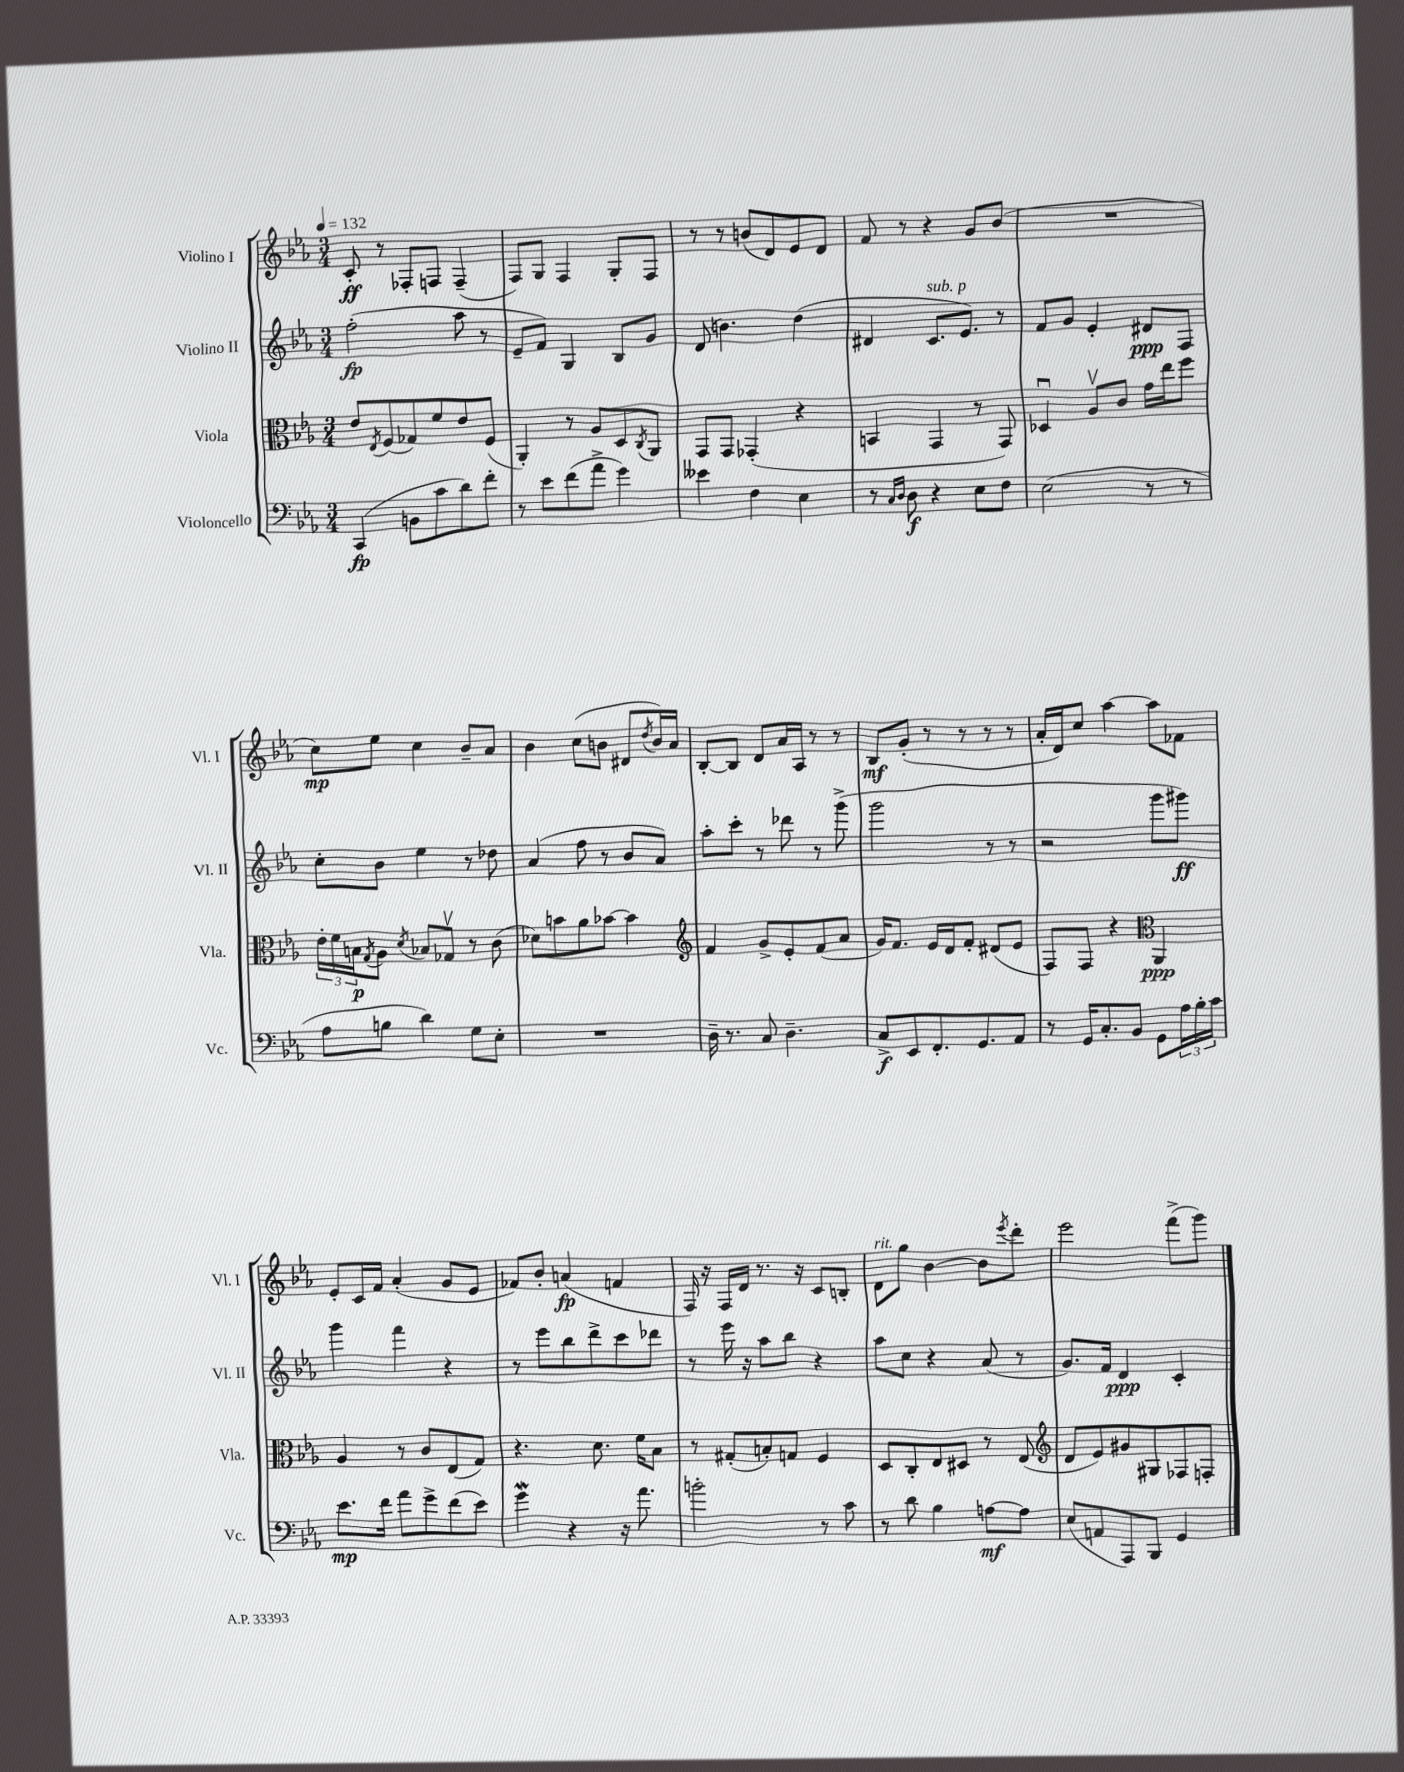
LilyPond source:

<<
\new StaffGroup <<
\new Staff = "s0" \with { instrumentName = "Violino I" shortInstrumentName = "Vl. I" } {
    \clef treble \key ees \major \numericTimeSignature \time 3/4 \tempo 4 = 132
    c'8-.\ff r8 fes8-. f8 f4--( |
    f8) g8 f4 g8-. f8 |
    r8 r8 b'8( d'8) ees'8 d'8 |
    f'8 r8 r4 g'8 bes'8( |
    R2. |
    c''8\mp) ees''8 c''4 bes'8-- aes'8 |
    bes'4 c''8( b'8 dis'8 \acciaccatura { d''8 } b'16) aes'16 |
    bes8~-. bes8 d'8 aes'16 aes16 r8 r8 |
    bes8\mf g'8-.( r8 r8 r8 r8 |
    aes'16-. d'16) c''8 aes''4~ aes''8 fes'8 |
    ees'8-. c'16 f'16 aes'4-.( g'8 ees'8 |
    fes'8) bes'8-. a'4\fp( f'4 |
    f16) r16 f16 d'16 r8. r16 c'8 b8-. |
    d'8^\markup { \italic "rit." } g''8 bes'4~ bes'8 \acciaccatura { ees'''8 } d'''8-. |
    ees'''2 f'''8->( g'''8) \bar "|." |
}
\new Staff = "s1" \with { instrumentName = "Violino II" shortInstrumentName = "Vl. II" } {
    \clef treble \key ees \major \numericTimeSignature \time 3/4
    f''2-.\fp( aes''8 r8 |
    ees'8-- f'8) g4 bes8 g'8 |
    d'8( b'4.) d''4( |
    dis'4 c'8.^\markup { \italic "sub. p" } ees'8.) r8 |
    f'8 g'8 ees'4-. dis'8\ppp f8 |
    c''8-. bes'8 ees''4 r8 des''8 |
    aes'4( f''8 r8 bes'8 aes'8) |
    aes''8-. c'''8-. r8 des'''8 r8 g'''8->( |
    g'''2 r8 r8 |
    r2 g'''8 gis'''8\ff) |
    g'''4 f'''4 r4 |
    r8 ees'''8 bes''8 d'''8-> c'''8 des'''8 |
    r8 ees'''16 r16 aes''8 bes''8 r4 |
    aes''8 c''8 r4 aes'8( r8 |
    g'8.) f'16 d'4\ppp c'4-. \bar "|." |
}
\new Staff = "s2" \with { instrumentName = "Viola" shortInstrumentName = "Vla." } {
    \clef alto \key ees \major \numericTimeSignature \time 3/4
    ees'8 \acciaccatura { ees8 } f8( ges8) f'8 ees'8 f8( |
    aes,4-.) r8 aes8 d8 \acciaccatura { c8 } aes,8 |
    g,8 g,8 ges,4-.( r4 |
    b,4 g,4 r8 g,8) |
    des4\downbow aes8\upbow c'8 g'16 ees''16 f''8 |
    \tuplet 3/2 { ees'16-. f'16 b16\p } \acciaccatura { g8 } aes8 \acciaccatura { d'8 } bes8 ges8\upbow r8 c'8( |
    des'8) b'8 aes'8 bes'8~ bes'4 |
    \clef treble f'4 g'8-> ees'8-. f'8( aes'8 |
    g'16) f'8. ees'16 d'16 f'8-. dis'8( ees'8 |
    f8) f8 r4 \clef alto aes,4\ppp |
    aes4 r8 c'8 ees8( g8) |
    r4. d'8. f'16 bes8 |
    r8 gis8-.( b8-.) g8 f4 |
    d8 c8-. ees8 dis8 r8 ees8( |
    \clef treble d'8 ees'8) gis'8 gis8 fes8 f8-. \bar "|." |
}
\new Staff = "s3" \with { instrumentName = "Violoncello" shortInstrumentName = "Vc." } {
    \clef bass \key ees \major \numericTimeSignature \time 3/4
    c,4\fp( b,8 c'8 d'8) f'8-. |
    r8 ees'8 f'8( aes'8-> g'4) |
    eeses'4 f4 ees4 |
    r8 \grace { c16 d16 } d8\f r4 ees8 f8 |
    ees2( r8 r8 |
    aes8 b8 d'4) g8 ees8-. |
    R2. |
    d16-- r8. c8 d4.-- |
    c8->\f ees,8 f,8.-. g,8. aes,8 |
    r8 g,16 c8.-. bes,8 g,8 \tuplet 3/2 { aes16 bes16-. c'16 } |
    ees'8.\mp f'16 aes'8 g'8-> f'8( ees'8) |
    g'4\mordent r4 r16 aes'8. |
    b'2-. r8 c'8 |
    r8 d'8 bes4 a8~\mf a8 |
    ees8( a,8 aes,,8) bes,,8 g,4 \bar "|." |
}
>>
>>
\layout { \context { \Score \remove "Bar_number_engraver" } }
